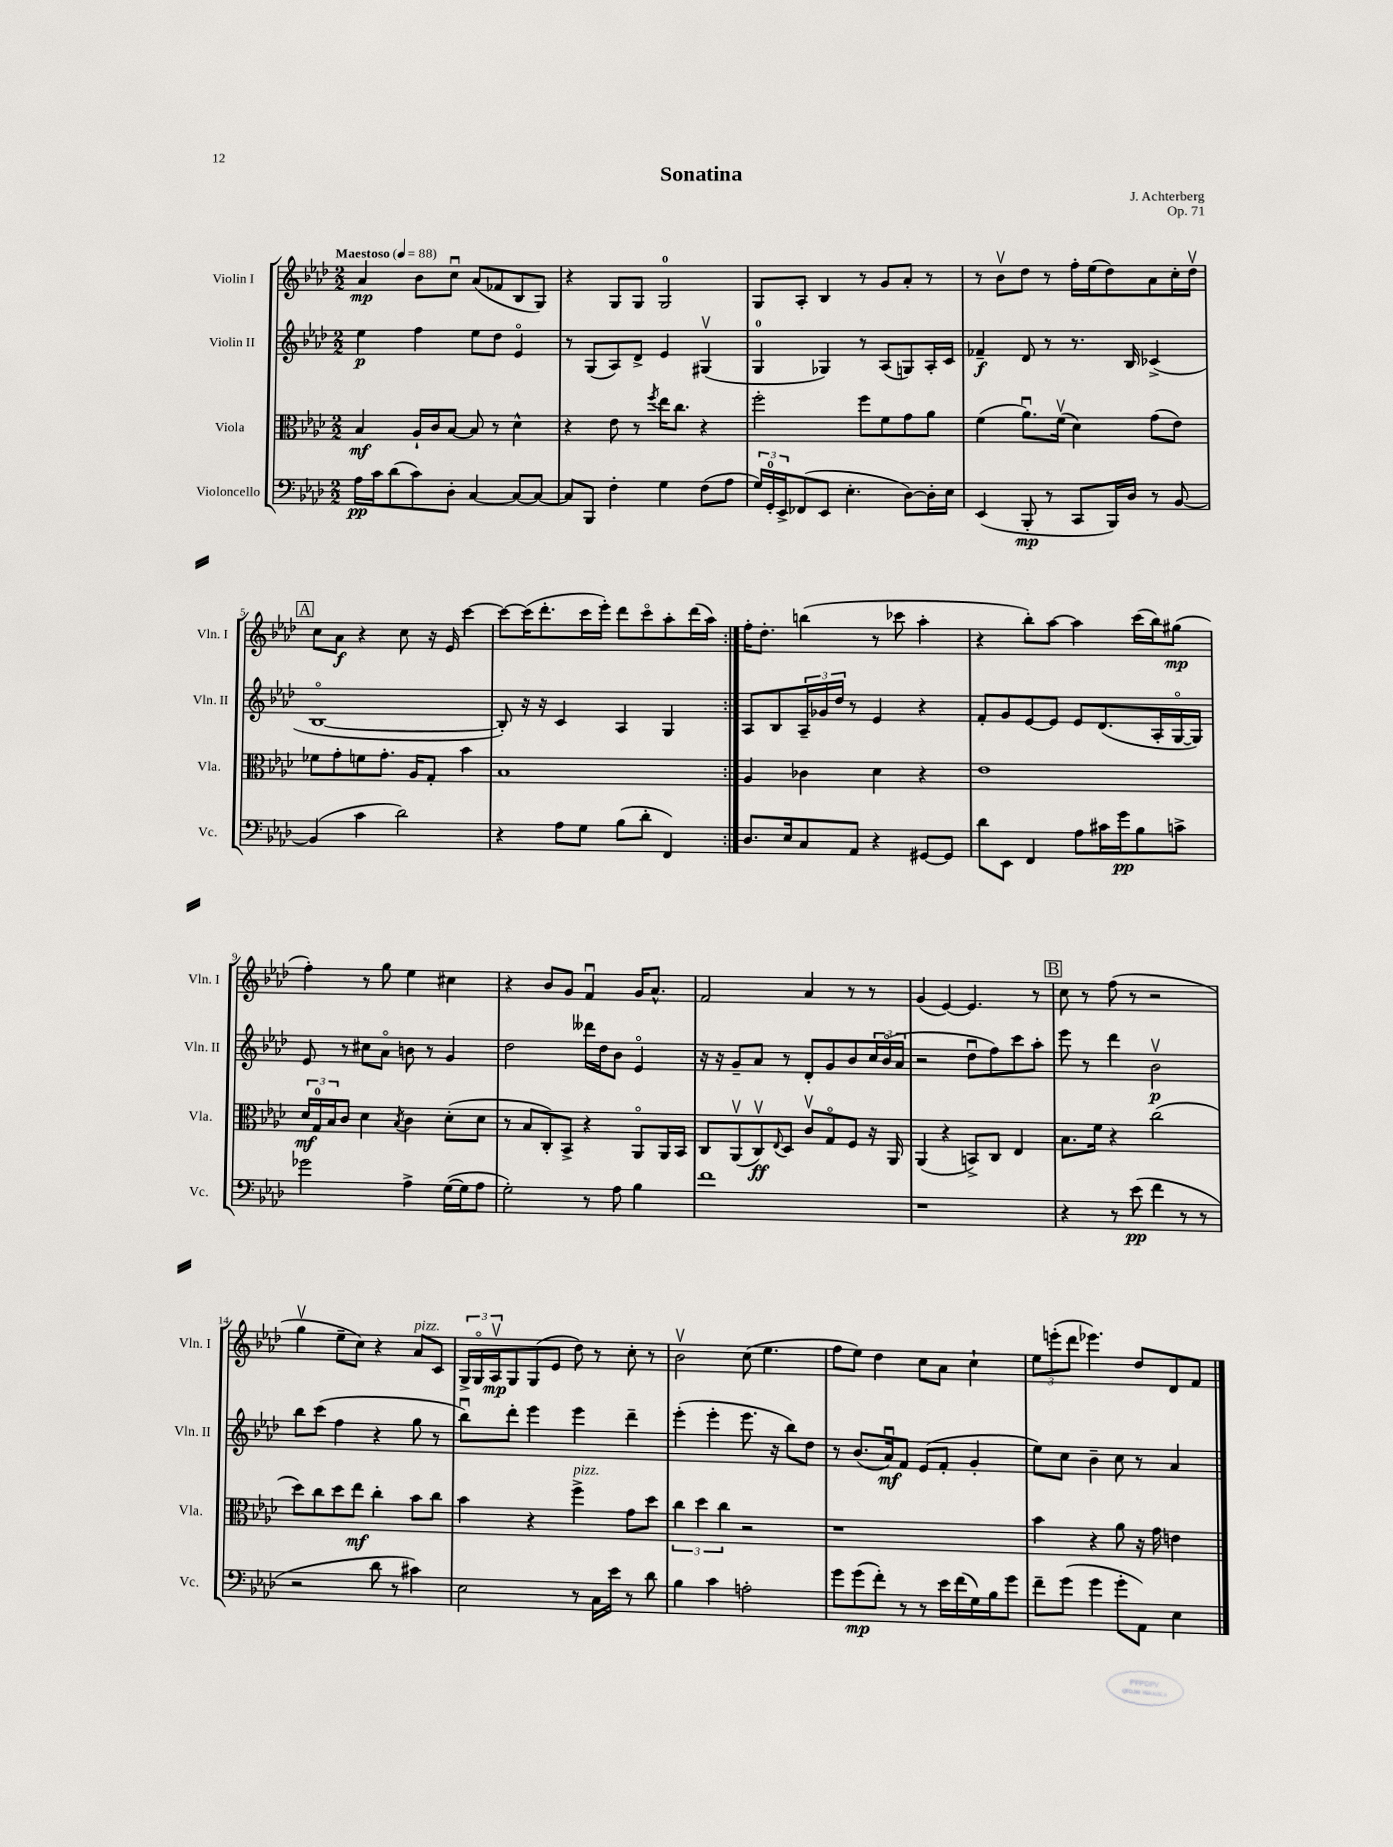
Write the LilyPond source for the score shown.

\header { title = "Sonatina" composer = "J. Achterberg" opus = "Op. 71" }
<<
\new StaffGroup <<
\new Staff = "s0" \with { instrumentName = "Violin I" shortInstrumentName = "Vln. I" } {
    \clef treble \key aes \major \numericTimeSignature \time 2/2 \tempo "Maestoso" 4 = 88
    \repeat volta 2 { aes'4\mp bes'8 c''8\downbow aes'8( fes'8 bes8 g8) |
    r4 g8 g8 g2-0 |
    g8 aes8-. bes4 r8 g'8 aes'8-. r8 |
    r8 bes'8\upbow des''8 r8 f''16-. ees''16( des''8) aes'8 c''16-. des''16\upbow |
    \mark \markup { \box "A" } c''8 aes'8\f r4 c''8 r16 ees'16 c'''4~ |
    c'''8~ c'''16( des'''8.-. c'''16 ees'''16-.) des'''8 c'''8\flageolet aes''8-. des'''16( aes''16) | }
    f''16-. des''8.-. b''4( r8 ces'''8 aes''4-. |
    r4 bes''8-.) aes''8~ aes''4 c'''16( bes''16) gis''8\mp( |
    f''4-.) r8 g''8 ees''4 cis''4 |
    r4 bes'8 g'8 f'4\downbow g'16 aes'8.-^ |
    f'2 aes'4 r8 r8 |
    g'4( ees'4~) ees'4. r8 |
    \mark \markup { \box "B" } c''8 r8 f''8( r8 r2 |
    g''4\upbow ees''8-- c''8) r4 aes'8^\markup { \italic "pizz." } c'8 |
    \tuplet 3/2 { g16-> g16\flageolet aes16\upbow\mp } g8 g8( ees'8 des''8) r8 c''8-. r8 |
    bes'2\upbow c''8( ees''4. |
    f''8 ees''8) des''4 c''8 aes'8 c''4-! |
    \tuplet 3/2 { ees''8 e'''8-.( des'''8 } ees'''4.) des''8 des'8 f'8 \bar "|." |
}
\new Staff = "s1" \with { instrumentName = "Violin II" shortInstrumentName = "Vln. II" } {
    \clef treble \key aes \major \numericTimeSignature \time 2/2
    \repeat volta 2 { ees''4\p f''4 ees''8 des''8 ees'4\flageolet |
    r8 g8( aes8) des'8-> ees'4 gis4\upbow( |
    g4-0 ges4) r8 aes8( g8) aes16-. c'16 |
    fes'4--\f des'8 r8 r8. bes16 ces'4->( |
    \mark \markup { \box "A" } bes1~\flageolet |
    bes8-.) r16 r16 c'4 aes4 g4 | }
    aes8 bes8 \tuplet 3/2 { aes16-- ges'16 des''16 } r8 ees'4 r4 |
    f'8-. g'8 ees'8~ ees'8 ees'8 des'8.( aes16-. g16~\flageolet g16) |
    ees'8 r8 cis''8 aes'8\flageolet b'8 r8 g'4 |
    des''2 deses'''16 des''16 bes'8 ees'4\flageolet |
    r16 r16 g'8-- aes'8 r8 des'8-. g'8 bes'8 \tuplet 3/2 { c''16 bes'16\flageolet( aes'16 } |
    r2 des''8\downbow f''8) c'''8 aes''8-. |
    \mark \markup { \box "B" } ees'''8 r8 des'''4 bes'2\upbow\p |
    bes''8 c'''8( f''4 r4 g''8 r8 |
    bes''8\downbow) des'''8-. ees'''4 ees'''4 des'''4-- |
    ees'''4-.( ees'''4-. ees'''8. r16 bes''8) des''8 |
    r8 bes'8.( aes'16\downbow\mf) f'8 ees'8( f'8-. g'4-. |
    ees''8) c''8 bes'4-- c''8 r8 aes'4 \bar "|." |
}
\new Staff = "s2" \with { instrumentName = "Viola" shortInstrumentName = "Vla." } {
    \clef alto \key aes \major \numericTimeSignature \time 2/2
    \repeat volta 2 { bes4\mf aes16-! c'16 bes8~ bes8 r8 des'4-^ |
    r4 ees'8 r8 \acciaccatura { f''8 } ees''16 c''8. r4 |
    f''2-. f''8 f'8 g'8 aes'8 |
    f'4( aes'8.\downbow) f'16\upbow( des'4) g'8( ees'8) |
    \mark \markup { \box "A" } fes'8 g'8-. f'8 g'8.-. aes16 g8-. bes'4 |
    bes1 | }
    aes4 ces'4 des'4 r4 |
    ees'1 |
    \tuplet 3/2 { des'16\mf g16-0 bes16 } c'8 des'4 \acciaccatura { bes8 } c'4 des'8-.( des'8 |
    r8 bes8 c8-.) bes,8-> r4 aes,8\flageolet aes,16 bes,16 |
    c8 aes,8\upbow( c8\upbow\ff) \appoggiatura { ees8 } des8 c'8\upbow g8\flageolet f8 r16 aes,16 |
    aes,4( r4 b,8->) c8 ees4 |
    \mark \markup { \box "B" } bes8. f'16 r4 c''2( |
    des''8) c''8 des''8 ees''8\mf c''4-. bes'8 c''8 |
    bes'4 r4 f''4->^\markup { \italic "pizz." } g'8 des''8 |
    \tuplet 3/2 { c''4 des''4 c''4 } r2 |
    r1 |
    bes'4 r4 aes'8 r16 g'16 e'4 \bar "|." |
}
\new Staff = "s3" \with { instrumentName = "Violoncello" shortInstrumentName = "Vc." } {
    \clef bass \key aes \major \numericTimeSignature \time 2/2
    \repeat volta 2 { aes16\pp c'16 des'8( c'8) des8-. c4~ c8~ c8~ |
    c8 bes,,8 f4-. g4 f8( aes8 |
    \tuplet 3/2 { g16) g,16-0-. ees,16-> } fes,8( ees,8 ees4.-. des8~) des16-. ees16 |
    ees,4( bes,,8-.\mp r8 c,8 bes,,16) des16 r8 bes,8~ |
    \mark \markup { \box "A" } bes,4( c'4 des'2) |
    r4 aes8 g8 bes8( des'8-. f,4) | }
    des8. ees16 c8 aes,8 r4 gis,8~ gis,8 |
    des'8 ees,8 f,4 aes8 cis'16 g'16\pp bes8 c'8-> |
    ges'2 aes4-> g16~( g16 aes8 |
    g2-.) r8 aes8 bes4 |
    f'1 |
    r1 |
    \mark \markup { \box "B" } r4 r8 ees'8\pp( f'4 r8 r8 |
    r2 des'8 r8 cis'4) |
    ees2 r8 c16 ees'16 r8 des'8 |
    bes4 c'4 a2-. |
    g'8 g'8\mp( f'8-.) r8 r8 ees'16 f'16( g16) bes16 g'8 |
    f'8-- g'8( g'4 g'8-. aes,8) ees4 \bar "|." |
}
>>
>>
